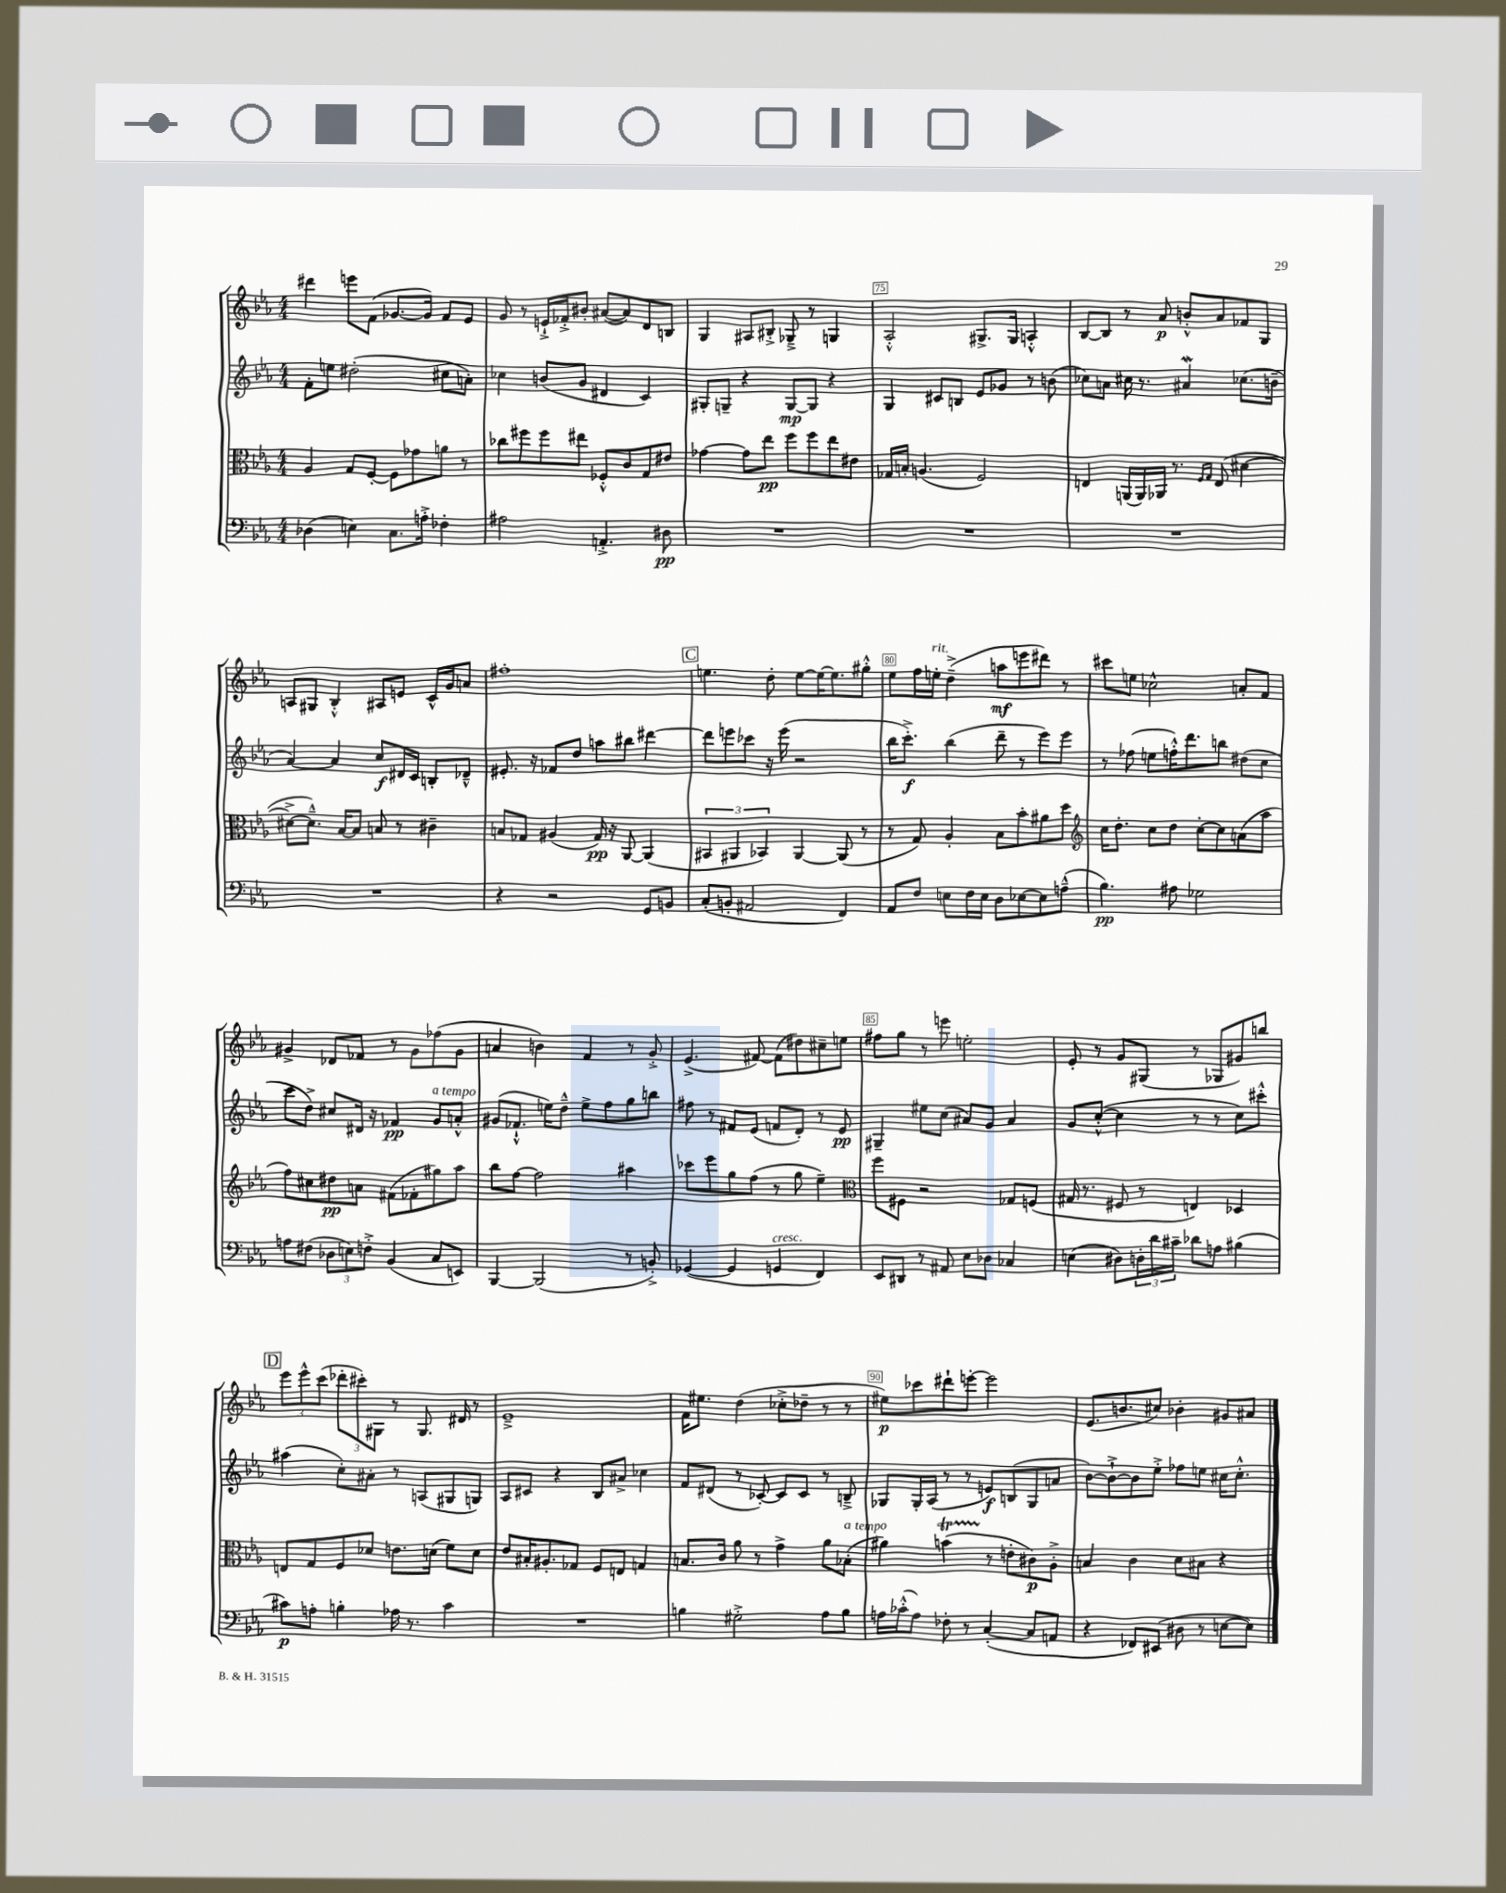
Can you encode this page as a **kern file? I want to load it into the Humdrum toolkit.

**kern	**kern	**kern	**kern
*staff4	*staff3	*staff2	*staff1
*clefF4	*clefC3	*clefG2	*clefG2
*k[b-e-a-]	*k[b-e-a-]	*k[b-e-a-]	*k[b-e-a-]
*M4/4	*M4/4	*M4/4	*M4/4
(4D-	4A-	8f'	4ddd#
.	.	8ee	.
4E)	8G	(2dd#'	8eee
.	[8F'	.	(8f
8.C	8F]	.	[8.g-
.	8g-	.	.
16A'^	.	.	16g-])
4F-'	8a	8cc#	8f
.	8r	8a')	8e-
=	=	=	=
2A#	8cc-	4cc-	8g
.	8ff#	.	8r
.	8ff#	(8b	16e`^
.	.	.	16f-'^
.	8ee#	8g	8b#'
4.AA'^	8F-'^^	4d#	([8a#
.	8c	.	8a#])
.	8G	4c)	8d
8D#	8e#	.	8B
=	=	=	=
1r	[4g-	8G#'	4G
.	.	8G~	.
.	8g-]	4r	8A#
.	8ee-	.	8B#'^
.	8ff	[8G	8G-~^
.	8ff	8G]	8r
.	8ee-	4r	4G
.	8e#	.	.
=	=	=	=
1r	16G-	4G	2A-'^^
.	16B'	.	.
.	(4.A	.	.
.	.	8c#	.
.	.	8B	.
.	2F)	8e-	8.G#^
.	.	8g-	.
.	.	.	16G#
.	.	8r	4A'^^
.	.	(8b	.
=	=	=	=
1r	4E	8cc-)	[8B-
.	.	8a	8B-]
.	(16AA	16cc#	8r
.	16AA)	8.r	.
.	16AA-	.	8a-
.	8.r	.	.
.	.	4a#	8b'^^
.	16qqF	.	.
.	16qqG	.	.
.	(8E	.	8a-
.	[4d#	(8.cc-	8f-
.	.	.	8G
.	.	16b~	.
=	=	=	=
1r	8d#^_	[4a-)	8A
.	8.d#~^^])	.	8G#
.	.	4a-]	4B-'^^
.	[16B-	.	.
.	8B-]	.	.
.	8B	8cc	8A#
.	8r	16d#	8e
.	.	16c	.
.	4c#~	8B'	16c^^
.	.	.	16g
.	.	8d-~^^	8a
=	=	=	=
4r	8B	8.e#'	1ff#'
.	8G-	.	.
.	.	16r	.
2r	(4A#	8f-	.
.	.	8dd	.
.	16G-)	8aa	.
.	16r	.	.
.	[8AA-	8bb#	.
8GG	(4AA-]	[4ddd#	.
8BB	.	.	.
=	=	=	=
(8C'	6BB#	8ddd#]	4.ee
8BB'	.	8eee	.
.	6AA#	.	.
2AA#	.	8ccc-	.
.	6BB-)	.	.
.	.	16r	8dd'
.	.	(16eee	.
.	[4AA#	2r	[8ee
.	.	.	16ee_
.	.	.	8.ee]
4FF)	(8AA#]	.	.
.	8r	.	8gg#'^^
=	=	=	=
8AA-	8r	16bb-	8ee-
.	.	8.ccc'^)	.
8F	8G)	.	16ff
.	.	.	16ee'
8E	4A-'	(4bb-	(4dd~^
16F	.	.	.
16E	.	.	.
8D	8B-	8ddd~	8aa
[8E-	8b-'	8r	8eee
8E-]	8a#	8eee-)	8ddd#)
(8A~^^	8dd	8eee-	8r
=	=	=	=
*	*clefG2	*	*
4.B-)	16cc	8r	8ccc#
.	8.dd'	.	.
.	.	(8ff-	8ee
.	8cc	8ee	2cc-^^
8A#	8dd	16ff'^^)	.
.	.	8.ddd	.
2G-	[8cc'	.	.
.	8cc]	8bb	.
.	(8a	(8dd#	8a'
.	8aa-	8cc	8f
=	=	=	=
8A	8ff)	8ccc	4g#^
(8F#	8cc#	8dd^)	.
12D-	8dd#	8cc#	8d-
12E)	.	.	.
.	8a	16d#	8f-
12F'^	.	.	.
.	.	16r	.
(4BB-	(8f#	4f-	8r
.	8f-'	.	8g#
8C	8gg#)	8g	(8ff-
8EE)	8aa-	8a'^^	8g#
=	=	=	=
[4BBB-	8bb-	(8g#	4a
.	[8ff	8.f-`^^	.
(2BBB-]	2ff]	.	4b)
.	.	16ee)	.
.	.	8dd~^^	.
.	.	8ee^	4f
.	.	8ff	.
8r	4aa#	8gg	8r
8BB'^)	.	8bb	8g'^
=	=	=	=
([4GG-	8ccc-	8ff#	(4.e-^
.	8eee-	8r	.
4GG-]	8gg	8f#	.
.	(8ff	(8e-	[8f#)
4GG	8r	8f	(8f#]
.	8gg	8d')	8dd#)
4FF)	4ee-~)	8r	8cc#~
.	.	8e-	8ee
=	=	=	=
*	*clefC3	*	*
8EE-	8ff	4G#~	8ff#
8DD#	8F#	.	8gg
8r	2r	8ee#	8r
8AA#	.	(8cc	8eee
8E-	.	8a#)	2ee'
8D-	.	8g	.
4C-	8G-	4a#	.
.	(8F	.	.
=	=	=	=
(4E	16G#	8g	8e-'
.	8.r	.	.
.	.	([8cc'^^	8r
8D#)	8F#	4cc]	8g
24D'	8r	.	(8G#
24d	.	.	.
24c#~	.	.	.
8d-	4E)	8r	8r
8A	.	8r	8G-
(4B#	4D-	8cc)	8g#)
.	.	8ccc#'^^	8bb
=	=	=	=
8c#)	8E	(4aa#	12eee-
.	.	.	12eee-^^
8A'	8G	.	.
.	.	.	(12ccc
4B'	8F	8cc')	12ddd-'
.	.	.	12ccc#')
.	8d-	8a#'	.
.	.	.	12G#
16A-	8.e	8r	8r
8.r	.	.	.
.	.	(8A	8.G#
.	(16d	.	.
4c#	8f)	8G#	.
.	.	.	16d#
.	8d	8G)	8r
=	=	=	=
1r	8e-	8A-	1e-~^
.	16B#'	8c#	.
.	8.A#'	.	.
.	.	4r	.
.	8G-	.	.
.	8F	8B-	.
.	8E	8a#^	.
.	4G	4cc-	.
=	=	=	=
4B	8.B	8f	16f
.	.	.	8.ee#
.	.	(8d#	.
.	16c	.	.
2G#'^	8a-	8r	(4dd
.	8r	[8c-')	.
.	4g^	8c-]	8cc-'^
.	.	8c-	8dd-~
8A-	8a-	8r	8r
8B	(8B-'	8B~^	8r
=	=	=	=
16A	4a#)	8G-	8ee#)
(16c-'^^	.	.	.
8A)	.	16G-'	8ccc-
.	.	(16A-	.
8F-'	(4b	8r	8ddd#`
8r	.	8r	[8eee'
([4C'	8r	8e)	2eee]
.	8e'	(8B	.
8C]	8c#)	8G-	.
8AA	8A-'^	8a	.
=	=	=	=
4r	4B	[8b-)	(8.e-
.	.	8b-`^_	.
.	.	.	8.b
8FF-)	4c	8b-]	.
(8EE#	.	8ee-'^	8cc#)
8D#	8d	8ff-	4b-'
8r	8B#	8ee	.
[8E	4r	16cc#	8g#
.	.	8.cc#'^^	.
8E])	.	.	8a#
==	==	==	==
*-	*-	*-	*-
